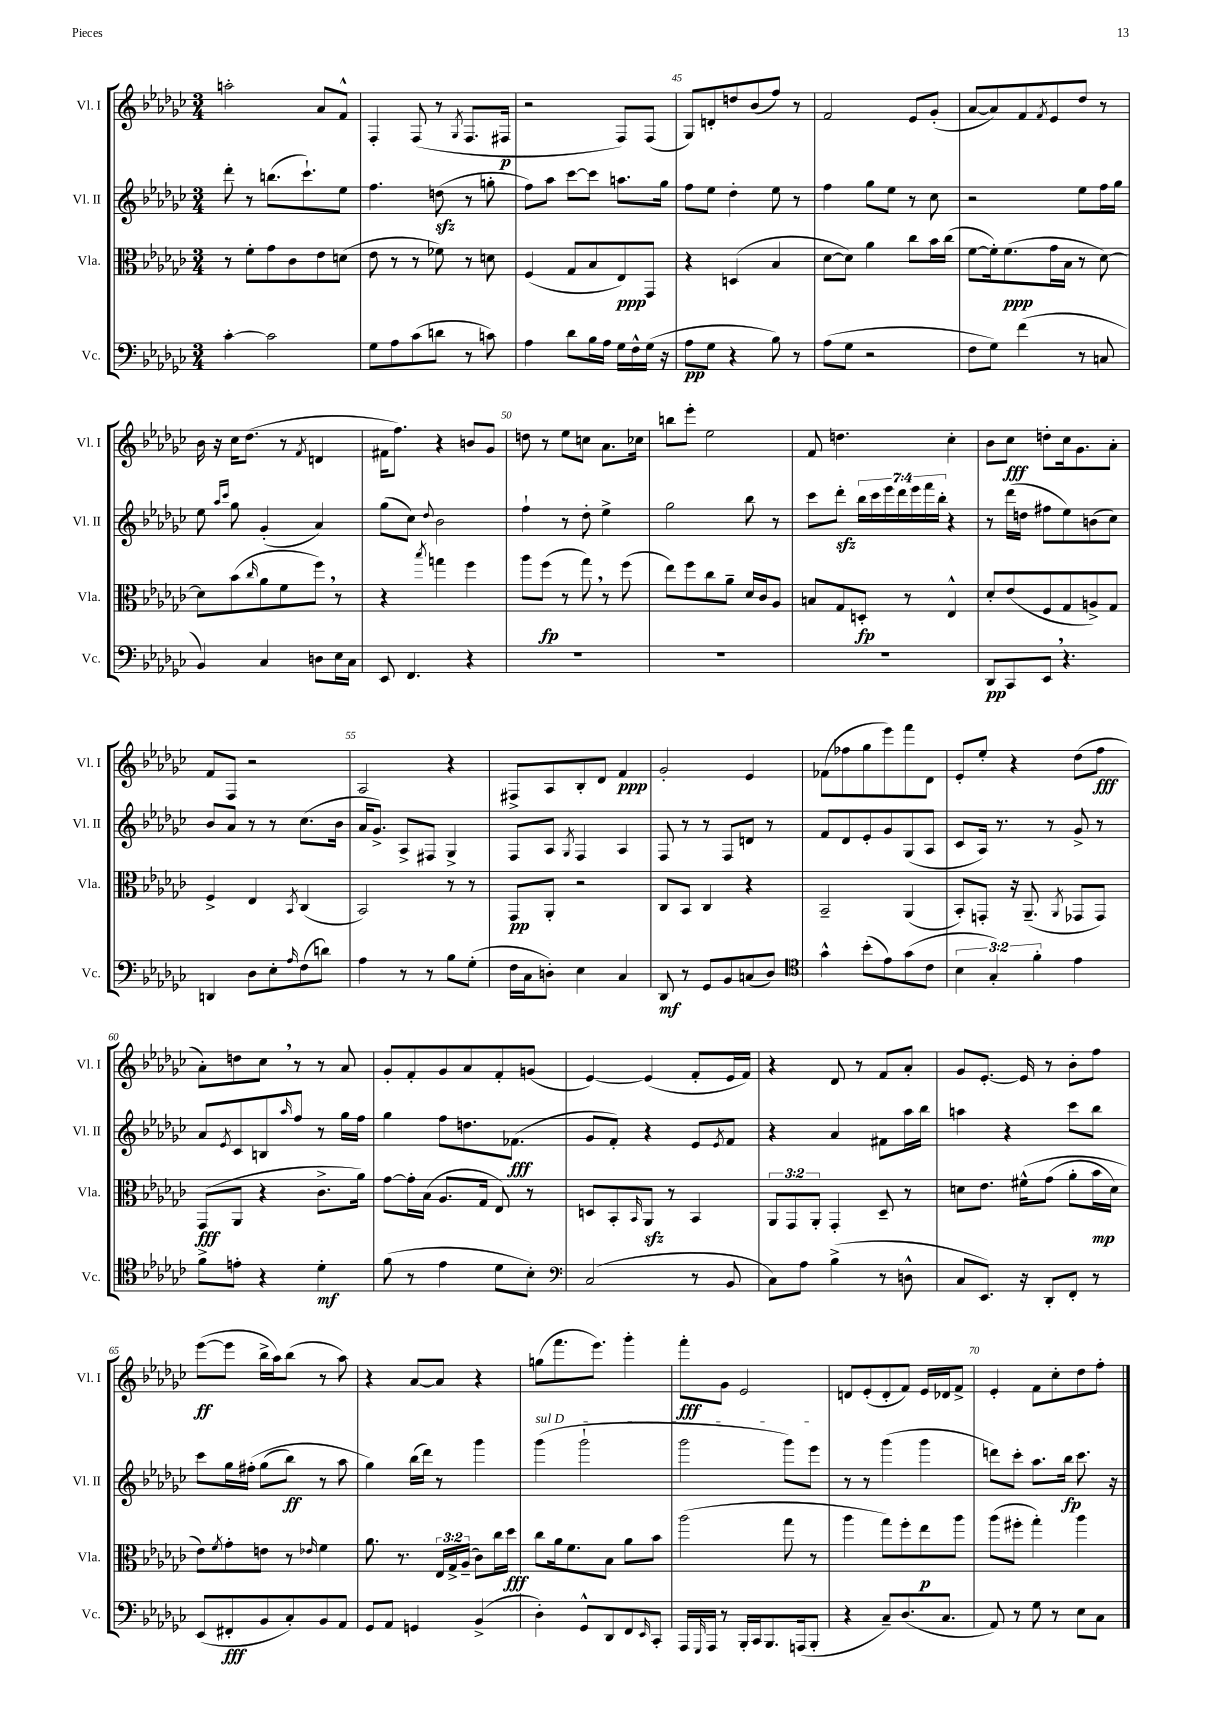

**kern	**kern	**kern	**kern
*staff4	*staff3	*staff2	*staff1
*clefF4	*clefC3	*clefG2	*clefG2
*k[b-e-a-d-g-c-]	*k[b-e-a-d-g-c-]	*k[b-e-a-d-g-c-]	*k[b-e-a-d-g-c-]
*M3/4	*M3/4	*M3/4	*M3/4
[4c-'\	8r	8ddd-'\	2aa'\
.	8f'\L	8r	.
2c-\]	8g-\	(8.bb\L	.
.	8c-\	.	.
.	.	8.ccc-`\)	.
.	8e-\	.	8a-/L
.	(8d\J	8ee-\J	8f^^/J
=	=	=	=
8G-\L	8e-\	4.ff\	4F'/
8A-\	8r	.	.
(8c-\	8r	.	(8F/
8d\J	8f-\)	(8dd\	8r
.	.	.	8qG-/
8r	8r	8r	8.F/L
8c\)	8d\	8gg'\	.
.	.	.	16F#/Jk
=	=	=	=
4A-\	(4F/	8ff\L)	2r
.	.	8aa-\J	.
8d-\L	8G-/L	[8ccc-\L	.
16B-\L	8B-/	8ccc-\]J	.
16A-\JJ	.	.	.
16G-\LL	8E-/)	8.aa\L	8F/L)
16F^^\	.	.	.
(16G-\JJ	8GG-/J	.	(8F/J
16r	.	16gg-\Jk	.
=	=	=	=
8A-\L	4r	8ff\L	8G-/L)
8G-\J	.	8ee-\J	8d'/
4r	(4D/	4dd-'\	8dd/
.	.	.	(8b-/
8B-\)	4B-/	8ee-\	8ff/J)
8r	.	8r	8r
=	=	=	=
(8A-\L	[8d-\L	4ff\	2f/
8G-\J	8d-\]J)	.	.
2r	4a-\	8gg-\L	.
.	.	8ee-\J	.
.	8cc-\L	8r	8e-/L
.	16b-\L	8cc-\	(8g-'/J
.	(16cc-\JJ	.	.
=	=	=	=
8F\L	[8f\L	2r	[8a-/L
8G-\J)	16f'\]k)	.	8a-/])
.	(8.f\	.	.
(4f\	.	.	8f/
.	.	.	8qf/
.	16g-\L	.	8e-/
.	16B-\JJ	.	.
8r	8r	8ee-\L	8dd-/J
8C/	[8d-\)	16ff\L	8r
.	.	16gg-\JJ	.
=	=	=	=
4BB-/)	8d-\]L	8ee-\	16b-\
.	.	.	16r
.	.	16qqaa-/LL	.
.	.	16qqccc-/JJ	.
.	(8b-\	8gg-\	16cc-\LK
.	.	.	(8.dd-\J
.	16qqcc-/	.	.
4C-/	8a-\	(4g-'/	.
.	8f\	.	8r
.	.	.	8qf/
8D\L	8ff\J)	4a-/)	4d/
16E-\L	8r	.	.
16C-\JJ	.	.	.
=	=	=	=
8EE-/	4r	(8gg-\L	16f#\LK
.	.	.	8.ff\J)
4.FF/	.	8cc-\J)	.
.	8qbb-/	8qqdd-/	.
.	4gg\	2b-\	4r
4r	4ff\	.	8b/L
.	.	.	8g-/J
=	=	=	=
2.r	8aa-\L	4ff`\	8dd\
.	(8ff\J	.	8r
.	8r	8r	8ee-\L
.	8gg-\)	8dd-'\	8cc\J
.	8r	4ee-^\	8.a-\L
.	(8ff\	.	.
.	.	.	16cc-\Jk
=	=	=	=
2.r	8ee-\L)	2gg-\	8bb\L
.	8ff\	.	8eee-'\J
.	8cc-\	.	2ee-\
.	8a-~\J	.	.
.	16d-/LL	8bb-\	.
.	16c-/J	.	.
.	8A-/J	8r	.
=	=	=	=
2.r	8B/L	8ccc-\L	8f/
.	8G-/	8ddd-'\J	4.dd\
.	8D'/J	28bb-\LL	.
.	.	28ccc-\	.
.	.	28eee-\	.
.	.	28ddd-\	.
.	8r	.	.
.	.	28eee-\	.
.	.	28fff\	.
.	.	28bb-'\JJ	.
.	4E-^^/	4r	4cc-'\
=	=	=	=
8DD-/L	8d-'/L	8r	8b-\L
8CC-/	(8e-/	(16ddd-\LL	8cc-\J
.	.	16dd\JJ	.
8EE-/J	8F/	8ff#\L	8dd'\L
4.r	8G-/	8ee-\)	16cc-\k
.	.	.	8.g-\
.	8A^/)	(8b\	.
.	8G-/J	8cc-\J)	8a-'\J
=	=	=	=
4DD/	4F^/	8b-/L	8f/L
.	.	8a-/J	8F/J
8D-\L	4E-/	8r	2r
8E-'\	.	8r	.
16qqA-/	8qBB-/	.	.
(8F\	(4C-/	(8.cc-\L	.
8d\J)	.	.	.
.	.	16b-\Jk	.
=	=	=	=
4A-\	2BB-/)	16a-/LK	2A-/
.	.	8.g-^/J)	.
8r	.	8A-^/L	.
8r	.	8F#/J	.
8B-\L	8r	4G-^/	4r
(8G-'\J	8r	.	.
=	=	=	=
16F\LL	8GG-/L	8F/L	8F#^/L
16C-\J	.	.	.
8D'\J)	8AA-'/J	8A-/J	8A-/
.	.	8qG-/	.
4E-\	2r	4F/	8B-'/
.	.	.	8d-/J
4C-/	.	4A-/	4f/
=	=	=	=
8DD-/	8C-/L	8F/	2g-'/
8r	8BB-/J	8r	.
8GG-/L	4C-/	8r	.
8BB-/	.	8F/L	.
(8C/	4r	8d/J	4e-/
8D-/J)	.	8r	.
=	=	=	=
*clefC4	*	*	*
4g-^^\	2BB-~/	8f/L	(8f-\L
.	.	8d-/	8ff-\
(8b-'\L	.	8e-'/	8gg-\
8e-\)	.	8g-/	8eee-\)
(8g-\	(4AA-/	(8G-/	8fff\
8c-\J	.	8A-/J	8d-\J
=	=	=	=
6B-\	8BB-'/L)	8c-/L	8e-'/L
.	8GG'/J	16A-/Jk)	8ee-'/J
6G-'/)	.	.	.
.	.	8.r	.
.	16r	.	4r
.	(8.AA-~/	.	.
6f'\	.	.	.
.	.	8r	.
.	8qAA-/	.	.
4e-\	8GG-/L	8g-^/	(8dd-\L
.	8GG-/J)	8r	8ff\J
=	=	=	=
8f^\L	(8GG-/L	8a-/L	8a-'\L)
.	.	8qe-/	.
8e'\J	8AA-/J	8c-/	8dd\
4r	4r	8B/	8cc-\J
.	.	16qqaa-/	.
.	.	8ff/J	8r
4d-'\	8.c-^\L	8r	8r
.	.	16gg-\LL	8a-/
.	16a-\Jk)	16ff\JJ	.
=	=	=	=
(8f\	[8g-\L	4gg-\	8g-'/L
8r	16g-'\]L	.	8f'/
.	(16B-\JJ	.	.
4e-\	8.A-/L	8ff\L	8g-/
.	.	8.dd\	8a-/
.	16G-/Jk	.	.
8d-\L	8E-/)	.	8f'/
.	.	(8.f-\J	.
8B-'\J)	8r	.	(8g/J
=	=	=	=
*clefF4	*	*	*
(2C-/	8D/L	8g-/L	[4e-/)
.	8BB-'/	8f'/J)	.
.	16qqBB-/	.	.
.	8AA-/J	4r	(4e-/]
.	8r	.	.
8r	4BB-/	8e-/L	8f'/L
.	.	8qe-/	.
8BB-/	.	8f/J	16e-/L
.	.	.	16f/JJ)
=	=	=	=
8C-\L)	12AA-/L	4r	4r
.	12GG-/	.	.
8A-\J	.	.	.
.	12AA-'/J	.	.
(4B-^\	4GG-'/	4a-/	8d-/
.	.	.	8r
8r	8D-~/	8f#\L	8f/L
8D^^\	8r	16aa-\L	8a-'/J
.	.	16bb-\JJ	.
=	=	=	=
8C-/L	8d\L	4aa\	8g-/L
8.EE-/J)	8.e-\J	.	[8.e-'/J
.	.	4r	.
16r	&(16f#^^\LK	.	16e-/]
8DD-'/L	(8g-\J	.	8r
8FF'/J	8a-'\L	8ccc-\L	8b-'\L
8r	16b-\L	8bb-\J	8ff\J
.	16d\JJ)	.	.
=	=	=	=
(8EE-/L	8e-\L&)	8ccc-\L	([8eee-\L
.	8qf/	.	.
8FF#'/	8g-'\	16gg-\L	8eee-\]J
.	.	&(16ff#'\JJ	.
8BB-/	8e\J	(8gg-\L	16bb-^\LL
.	.	.	16aa-\J)
8C-'/)	8r	8bb-\J)	(8bb-\J
.	16qqe-/	.	.
8BB-/	4f\	8r	8r
8AA-/J	.	8aa-\	8aa-\)
=	=	=	=
8GG-/L	8.a-\	4gg-\&)	4r
8AA-/J	.	.	.
.	8.r	.	.
4GG/	.	(16bb-\LL	[8a-/L
.	.	16ddd-\JJ)	.
.	24E-/LL	8r	8a-/]J
.	24G-^/	.	.
.	(24A-~/JJ	.	.
(4BB-^/	8c-\L)	4ggg-\	4r
.	16cc-\L	.	.
.	16dd-\JJ	.	.
=	=	=	=
4D-'\)	8cc-\L	(4ggg-\	(8gg\L
.	16a-\k	.	8.fff\
.	8.f\	.	.
8GG-^^/L	.	2ggg-`\	.
.	.	.	8.eee-\J)
8DD-/	8B-\J	.	.
8FF/	8a-\L	.	4ggg-'\
16qqEE-/	.	.	.
8CC-'/J	8b-\J	.	.
=	=	=	=
16AAA-/LL	(2aa-\	2ggg-\	8fff'\L
16qqGGG-/	.	.	.
16AAA-/JJ	.	.	.
8r	.	.	8g-\J
16BBB-'/LL	.	.	2e-/
16CC-/J	.	.	.
8.BBB-/	.	.	.
.	8gg-\	8ggg-\L)	.
(16AAA/k	.	.	.
8BBB-'/J	8r	8eee-\J	.
=	=	=	=
4r	4aa-\	8r	8d/L
.	.	8r	(8e-'/
8C-~/L)	8gg-\L)	(4ggg-\	8d'/
(8.D-/	8ff'\	.	8f/J)
.	8ee-\	4ggg-\	16e-/LL
8.C-/J	.	.	16d-/J
.	8aa-\J	.	8f^/J
=	=	=	=
8AA-/)	(8aa-\L	8ddd\L)	4e-'/
8r	8ff#'\J	8ccc-'\J	.
8G-\	4gg-'\)	8.aa-\L	8f\L
8r	.	.	8cc-'\
.	.	16bb-\Jk	.
8E-\L	4aa-\	8.ccc-\	8dd-\
8C-\J	.	.	8ff'\J
.	.	16r	.
==	==	==	==
*-	*-	*-	*-
